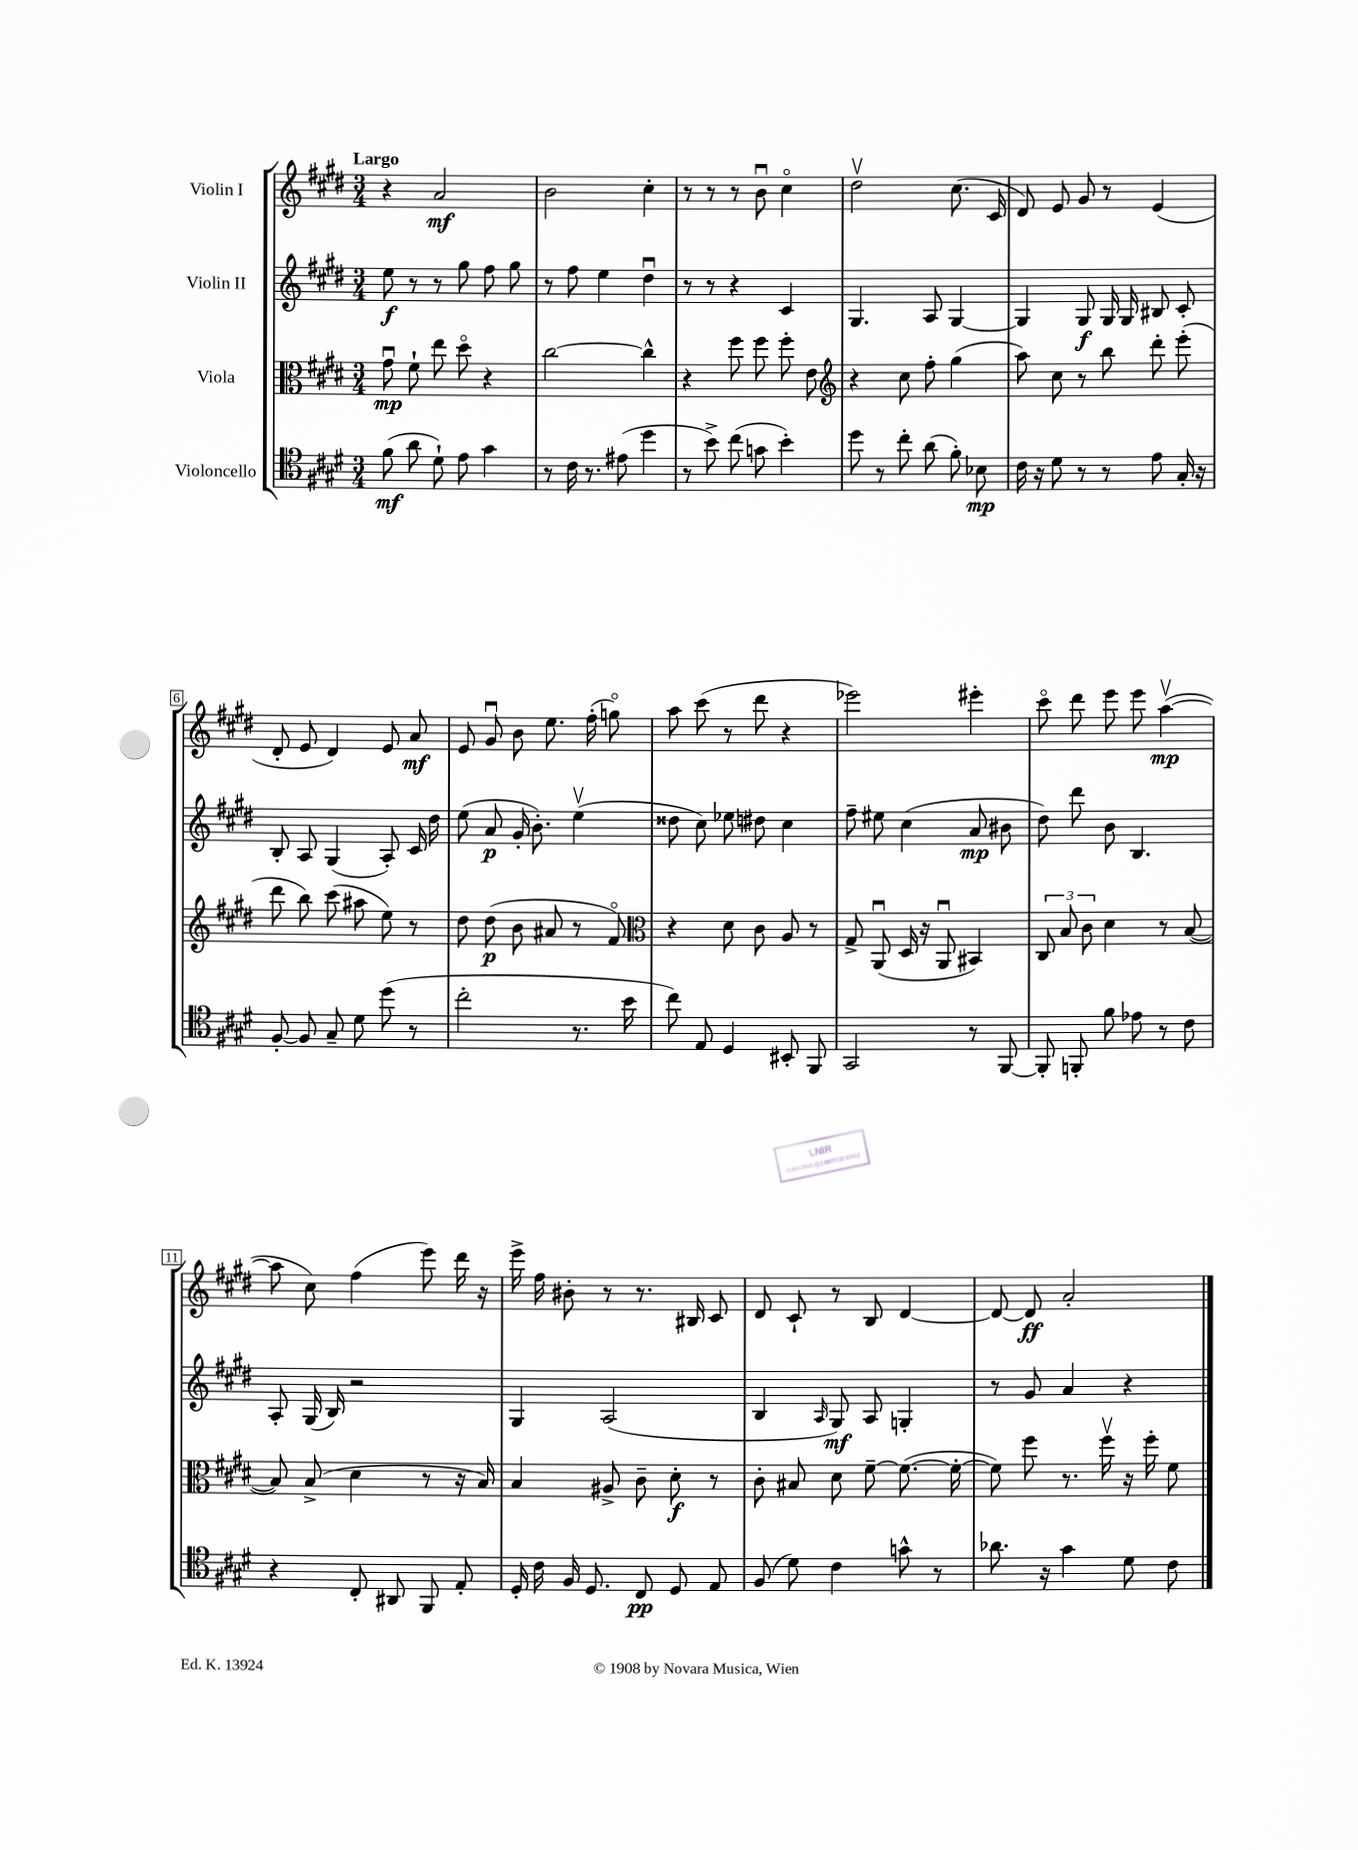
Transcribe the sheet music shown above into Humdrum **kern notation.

**kern	**dynam	**kern	**dynam	**kern	**dynam	**kern	**dynam
*part4	*part4	*part3	*part3	*part2	*part2	*part1	*part1
*staff4	*staff4	*staff3	*staff3	*staff2	*staff2	*staff1	*staff1
*I"Violoncello	*	*I"Viola	*	*I"Violin II	*	*I"Violin I	*
*clefC4	*	*clefC3	*	*clefG2	*	*clefG2	*
*k[f#c#g#d#]	*	*k[f#c#g#d#]	*	*k[f#c#g#d#]	*	*k[f#c#g#d#]	*
*M3/4	*	*M3/4	*	*M3/4	*	*M3/4	*
=1	=1	=1	=1	=1	=1	=1	=1
!	!	!	!	!	!	!LO:TX:a:B:t=Largo	!
(8f#\	mf	8g#u\	mp	8ee\	f	4r	.
8a\	.	8f#`\	.	8r	.	.	.
8d#`\)	.	8ee\	.	8r	.	2a/	mf
8e\	.	8dd#\	.	8gg#\	.	.	.
4g#\	.	4r	.	8ff#\	.	.	.
.	.	.	.	8gg#\	.	.	.
=2	=2	=2	=2	=2	=2	=2	=2
8r	.	[2cc#\	.	8r	.	2b\	.
16c#\	.	.	.	8ff#\	.	.	.
8.r	.	.	.	.	.	.	.
.	.	.	.	4ee\	.	.	.
(8e#X\	.	.	.	.	.	.	.
4dd#\	.	4cc#^^\]	.	4dd#u\	.	4cc#'\	.
=3	=3	=3	=3	=3	=3	=3	=3
8r	.	4r	.	8r	.	8r	.
8b^\)	.	.	.	8r	.	8r	.
(8cc#\	.	8ff#\	.	4r	.	8r	.
8gn\	.	8ff#\	.	.	.	8bu\	.
4b'\)	.	8ff#'\	.	4c#/	.	4cc#\	.
.	.	8e\	.	.	.	.	.
=4	=4	=4	=4	=4	=4	=4	=4
*	*	*clefG2	*	*	*	*	*
8dd#\	.	4r	.	4.G#/	.	2dd#v\	.
8r	.	.	.	.	.	.	.
8cc#'\	.	8cc#\	.	.	.	.	.
(8a\	.	8ff#'\	.	8A/	.	.	.
8f#'\)	.	(4gg#\	.	[4G#/	.	(8.cc#\	.
8B-X\	mp	.	.	.	.	.	.
.	.	.	.	.	.	16c#/	.
=5	=5	=5	=5	=5	=5	=5	=5
16c#\	.	8aa\)	.	4G#/]	.	8d#/)	.
16r	.	.	.	.	.	.	.
8d#\	.	8cc#\	.	.	.	8e/	.
8r	.	8r	.	8G#/	f	8g#/	.
8r	.	8bb\	.	16G#/	.	8r	.
.	.	.	.	16G#/	.	.	.
8e\	.	8ddd#'\	.	8B#X/	.	(4e/	.
16G#'/	.	(8eee'\	.	8c#'/	.	.	.
16r	.	.	.	.	.	.	.
!!LO:LB:g=z
=6	=6	=6	=6	=6	=6	=6	=6
[8F#'/	.	8ddd#\	.	8B'/	.	8d#'/	.
8F#/]	.	8bb\)	.	8A/	.	8e/	.
8G#~/	.	(8ccc#\	.	(4G#/	.	4d#/)	.
8d#\	.	8aa#X\	.	.	.	.	.
(8dd#\	.	8ee\)	.	8A'/)	.	8e/	.
8r	.	8r	.	16c#/	.	8a/	mf
.	.	.	.	16dd#\	.	.	.
=7	=7	=7	=7	=7	=7	=7	=7
2cc#'\	.	8dd#\	.	(8ee\	.	8e/	.
.	.	(8dd#\	p	8a/	p	8g#u/	.
.	.	8b\	.	16g#'/	.	8b\	.
.	.	.	.	8.b'\)	.	.	.
.	.	8a#X/	.	.	.	8.ee\	.
8.r	.	8r	.	(4eev\	.	.	.
.	.	.	.	.	.	(16ff#'\	.
.	.	8f#/)	.	.	.	8ggn\)	.
16b\	.	.	.	.	.	.	.
=8	=8	=8	=8	=8	=8	=8	=8
*	*	*clefC3	*	*	*	*	*
8cc#\)	.	4r	.	8dd##X\	.	8aa\	.
8E/	.	.	.	8cc#\)	.	(8ccc#\	.
4D#/	.	8d#\	.	8ee-X\	.	8r	.
.	.	8c#\	.	8dd#X\	.	8ddd#\	.
8BB#X'/	.	8A/	.	4cc#\	.	4r	.
8FF#/	.	8r	.	.	.	.	.
=9	=9	=9	=9	=9	=9	=9	=9
2GG#/	.	8G#^/	.	8ff#~\	.	2eee-X\)	.
.	.	(8AAu/	.	8ee#X\	.	.	.
.	.	16D#/	.	(4cc#\	.	.	.
.	.	16r	.	.	.	.	.
.	.	8AAu/	.	.	.	.	.
8r	.	4BB#X/)	.	8a/	mp	4eee#X'\	.
[8FF#/	.	.	.	8b#X\	.	.	.
=10	=10	=10	=10	=10	=10	=10	=10
8FF#'/]	.	12C#/	.	8dd#\)	.	8ccc#\	.
.	.	12B/	.	.	.	.	.
8FFn'/	.	.	.	8ddd#\	.	8ddd#\	.
.	.	12c#\	.	.	.	.	.
8f#\	.	4d#\	.	8b\	.	8eee\	.
8e-X\	.	.	.	4.B/	.	8eee\	.
8r	.	8r	.	.	.	([4aav\	mp
8c#\	.	([8B/	.	.	.	.	.
!!LO:LB:g=z
=11	=11	=11	=11	=11	=11	=11	=11
4r	.	8B/])	.	8A'/	.	8aa\]	.
.	.	(8B^/	.	(16G#/	.	8cc#\)	.
.	.	.	.	16B/)	.	.	.
8C#'/	.	4d#\	.	2r	.	(4ff#\	.
8AA#X/	.	.	.	.	.	.	.
8FF#/	.	8r	.	.	.	8eee\)	.
8E'/	.	16r	.	.	.	16ddd#\	.
.	.	16B/)	.	.	.	16r	.
=12	=12	=12	=12	=12	=12	=12	=12
16D#'/	.	4B/	.	4G#/	.	16eee^\	.
16c#\	.	.	.	.	.	16ff#\	.
16F#/	.	.	.	.	.	8b#X'\	.
8.D#/	.	.	.	.	.	.	.
.	.	8A#X^/	.	(2A/	.	8r	.
8C#/	pp	8c#~\	.	.	.	8.r	.
8D#/	.	8d#'\	f	.	.	.	.
.	.	.	.	.	.	16B#X/	.
8E/	.	8r	.	.	.	8c#/	.
=13	=13	=13	=13	=13	=13	=13	=13
(8F#/	.	8c#'\	.	4B/	.	8d#/	.
8d#\)	.	8B#X/	.	.	.	8c#`/	.
.	.	.	.	16qqA/	.	.	.
4c#\	.	8d#\	.	8G#/)	mf	8r	.
.	.	[8f#~\	.	8A/	.	8B/	.
8gn^^\	.	(8.f#\_	.	4Gn'/	.	[4d#/	.
8r	.	.	.	.	.	.	.
.	.	16f#'\_	.	.	.	.	.
=14	=14	=14	=14	=14	=14	=14	=14
8.a-X\	.	8f#\])	.	8r	.	8d#/_	.
.	.	8ff#\	.	8g#/	.	8d#/]	ff
16r	.	.	.	.	.	.	.
4g#\	.	8.r	.	4a/	.	2a'/	.
.	.	16ff#v\	.	.	.	.	.
8d#\	.	16r	.	4r	.	.	.
.	.	16ff#'\	.	.	.	.	.
8c#\	.	8f#\	.	.	.	.	.
==	==	==	==	==	==	==	==
*-	*-	*-	*-	*-	*-	*-	*-
